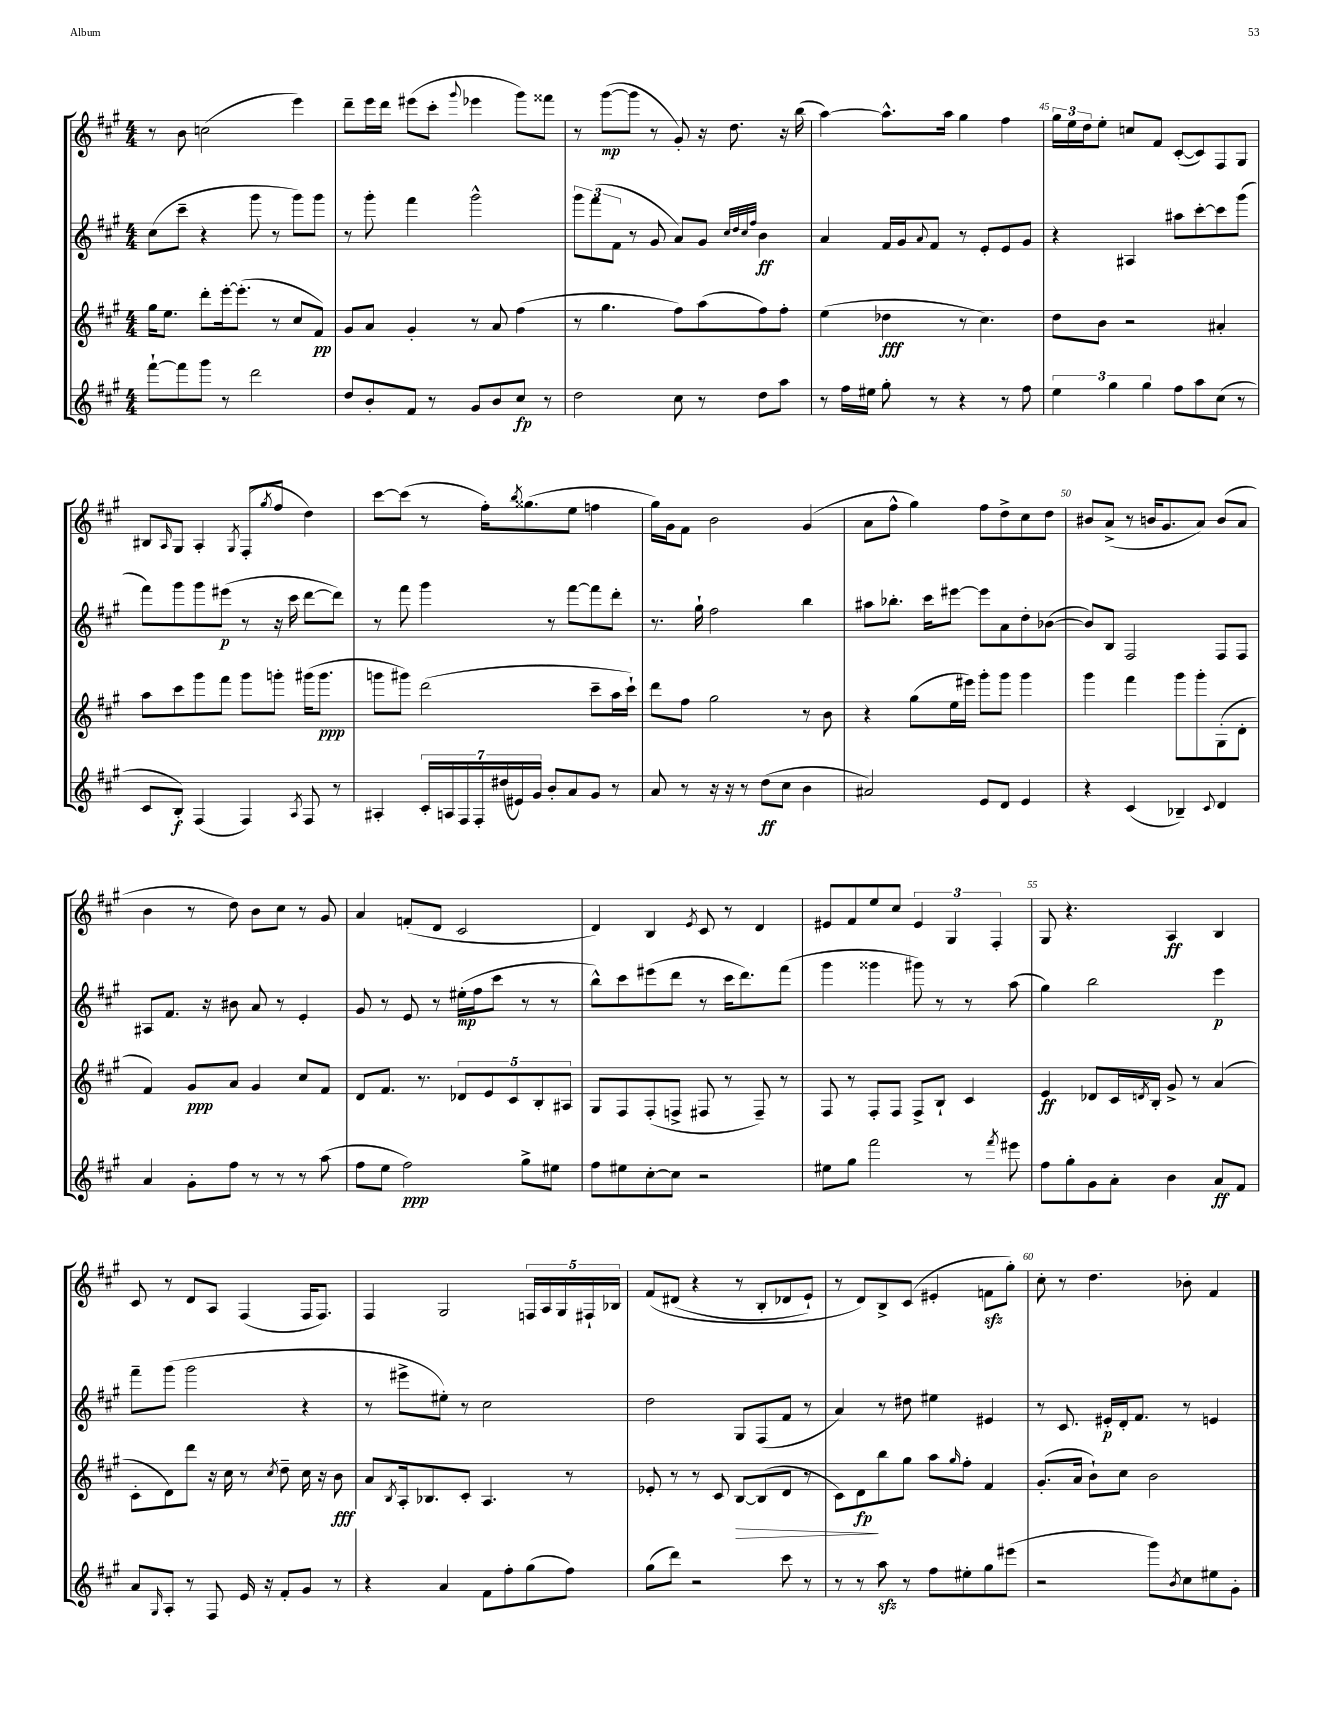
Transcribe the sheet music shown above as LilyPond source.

<<
\new StaffGroup <<
\new Staff = "s0" {
    \clef treble \key a \major \numericTimeSignature \time 4/4
    r8 b'8 c''2( e'''4) |
    d'''8-- e'''16 d'''16 eis'''8( cis'''8-. \appoggiatura { gis'''8 } ees'''4 gis'''8) fisis'''8 |
    r8 gis'''8~\mp( gis'''8 r8 gis'8-.) r16 d''8. r16 b''16( |
    a''4~) a''8.-^ a''16 gis''4 fis''4 |
    \tuplet 3/2 { gis''16 e''16 d''16 } e''8-. c''8 fis'8 cis'8~-.( cis'8) fis8 gis8 |
    bis8 \grace { a16 } gis8 a4-. \acciaccatura { gis8 } fis8-.( \acciaccatura { gis''8 } fis''8 d''4) |
    cis'''8~ cis'''8( r8 fis''16-.) \acciaccatura { b''8 } gisis''8.( e''8 f''4 |
    gis''16) gis'16 fis'8 b'2 gis'4( |
    a'8 fis''8-^ gis''4) fis''8 d''8-> cis''8 d''8 |
    bis'8 a'8->( r8 b'16 gis'8. a'8) b'8( a'8 |
    b'4 r8 d''8) b'8 cis''8 r8 gis'8 |
    a'4 f'8-.( d'8 cis'2 |
    d'4) b4 \acciaccatura { e'8 } cis'8 r8 d'4 |
    eis'8 fis'8 e''8 cis''8 \tuplet 3/2 { eis'4 gis4 fis4-. } |
    gis8 r4. a4\ff b4 |
    cis'8 r8 d'8 a8 fis4( fis16 fis8.) |
    fis4 gis2 \tuplet 5/4 { f16 a16 gis16 fis16-! bes16 } |
    fis'8\( dis'8( r4 r8 b8-. des'8 e'8-!) |
    r8 d'8\) b8-> cis'8( eis'4-. f'8\sfz gis''8-.) |
    cis''8-. r8 d''4. bes'8-. fis'4 \bar "|." |
}
\new Staff = "s1" {
    \clef treble \key a \major \numericTimeSignature \time 4/4
    cis''8( cis'''8-- r4 gis'''8 r8 gis'''8) gis'''8 |
    r8 gis'''8-. fis'''4 gis'''2-^ |
    \tuplet 3/2 { gis'''8 fis'''8( fis'8 } r8 gis'8 a'8) gis'8 \grace { cis''32 d''32 cis''32 fis''32 } b'4\ff |
    a'4 fis'16 gis'16 \appoggiatura { a'8 } fis'8 r8 e'8-. e'8 gis'8 |
    r4 ais4 ais''8 cis'''8~-. cis'''8 gis'''8( |
    fis'''8) gis'''8 gis'''8 eis'''8\p( r8 r16 cis'''16 d'''8~ d'''8) |
    r8 fis'''8 gis'''4 r8 fis'''8~ fis'''8 d'''8-. |
    r8. gis''16-! fis''2 b''4 |
    ais''8 bes''8.-. cis'''16 eis'''8~ eis'''8 a'8 d''8-. bes'8~( |
    bes'8) b8 fis2 fis8 fis8 |
    ais8 fis'8. r16 bis'8 a'8 r8 e'4-. |
    gis'8 r8 e'8 r8 eis''16-.\mp( fis''16 cis'''8 r8 r8 |
    b''8-^) cis'''8 eis'''8( d'''8 r8 cis'''16 d'''8.) fis'''8( |
    gis'''4 gisis'''4 gis'''8) r8 r8 a''8( |
    gis''4) b''2 e'''4\p |
    fis'''8-- gis'''8( gis'''2 r4 |
    r8 eis'''8-> eis''8-.) r8 cis''2 |
    d''2 gis8 fis8( fis'8 r8 |
    a'4) r8 dis''8 eis''4 eis'4 |
    r8 cis'8. eis'16-.\p d'16-. fis'8. r8 e'4 \bar "|." |
}
\new Staff = "s2" {
    \clef treble \key a \major \numericTimeSignature \time 4/4
    gis''16 e''8. d'''8-. e'''16~-. e'''8.-.( r8 cis''8 fis'8\pp) |
    gis'8 a'8 gis'4-. r8 a'8 fis''4( |
    r8 gis''4. fis''8) a''8( fis''8) fis''8-. |
    e''4( des''4\fff r8 cis''4.) |
    d''8 b'8 r2 ais'4-. |
    a''8 cis'''8 gis'''8 fis'''8 gis'''8 g'''8-. gis'''16( gis'''8.\ppp |
    g'''8 gis'''8) d'''2( cis'''8-- a''16 cis'''16-!) |
    d'''8 fis''8 gis''2 r8 b'8 |
    r4 gis''8( e''16 eis'''16) gis'''8-. gis'''8 gis'''4 |
    gis'''4 fis'''4 gis'''8 gis'''8-. gis8-.( d'8-. |
    fis'4) gis'8\ppp a'8 gis'4 cis''8 fis'8 |
    d'8 fis'8. r8. \tuplet 5/4 { des'8 e'8 cis'8 b8-. ais8 } |
    gis8 fis8 fis8-.( f8-> fis8 r8 fis8--) r8 |
    fis8 r8 fis8-. fis8 fis8-> b8-! cis'4 |
    e'4\ff des'8 cis'16 \acciaccatura { d'8 } b16-. gis'8-> r8 a'4( |
    cis'8-. d'8) d'''8 r16 cis''16 r8 \acciaccatura { cis''8 } d''8-- cis''16 r16 b'8\fff |
    a'8 \acciaccatura { b8 } a16-. bes8. cis'8-. a4. r8 |
    ees'8-. r8 r8 cis'8 b8~\> b8( d'8 r8 |
    cis'8) d'8\fp\! b''8 gis''8 a''8 \grace { gis''16 } fis''8-. fis'4 |
    gis'8.-.( a'16 b'8-!) cis''8 b'2 \bar "|." |
}
\new Staff = "s3" {
    \clef treble \key a \major \numericTimeSignature \time 4/4
    fis'''8~-! fis'''8 gis'''8 r8 d'''2 |
    d''8 b'8-. fis'8 r8 gis'8 b'8 cis''8\fp r8 |
    d''2 cis''8 r8 d''8 a''8 |
    r8 fis''16 eis''16 gis''8-. r8 r4 r8 fis''8 |
    \tuplet 3/2 { e''4 gis''4 gis''4 } fis''8 a''8 cis''8( r8 |
    cis'8 b8-.\f) fis4( fis4) \acciaccatura { a8 } fis8 r8 |
    ais4-. \tuplet 7/4 { cis'16-. a16 fis16 fis16-. dis''16( eis'16) gis'16 } b'8-. a'8 gis'8 r8 |
    a'8 r8 r16 r16 r8 d''8\ff( cis''8 b'4 |
    ais'2) e'8 d'8 e'4 |
    r4 cis'4( bes4--) \appoggiatura { cis'8 } d'4 |
    a'4 gis'8-. fis''8 r8 r8 r8 a''8( |
    fis''8 e''8 fis''2\ppp) gis''8-> eis''8 |
    fis''8 eis''8 cis''8~-. cis''8 r2 |
    eis''8 gis''8 fis'''2 r8 \acciaccatura { fis'''8 } eis'''8 |
    fis''8 gis''8-. gis'8 a'8-. b'4 a'8\ff fis'8 |
    a'8 \grace { gis16 } a8-. r8 fis8 e'16 r16 fis'8-. gis'8 r8 |
    r4 a'4 fis'8 fis''8-. gis''8( fis''8) |
    gis''8( d'''8) r2 cis'''8 r8 |
    r8 r8 a''8\sfz r8 fis''8 eis''8-. gis''8 eis'''8( |
    r2 gis'''8) \acciaccatura { b'8 } cis''8 eis''8 gis'8-. \bar "|." |
}
>>
>>
\layout { \context { \Score currentBarNumber = #41 \override BarNumber.break-visibility = ##(#f #t #t) barNumberVisibility = #(every-nth-bar-number-visible 5) } }
